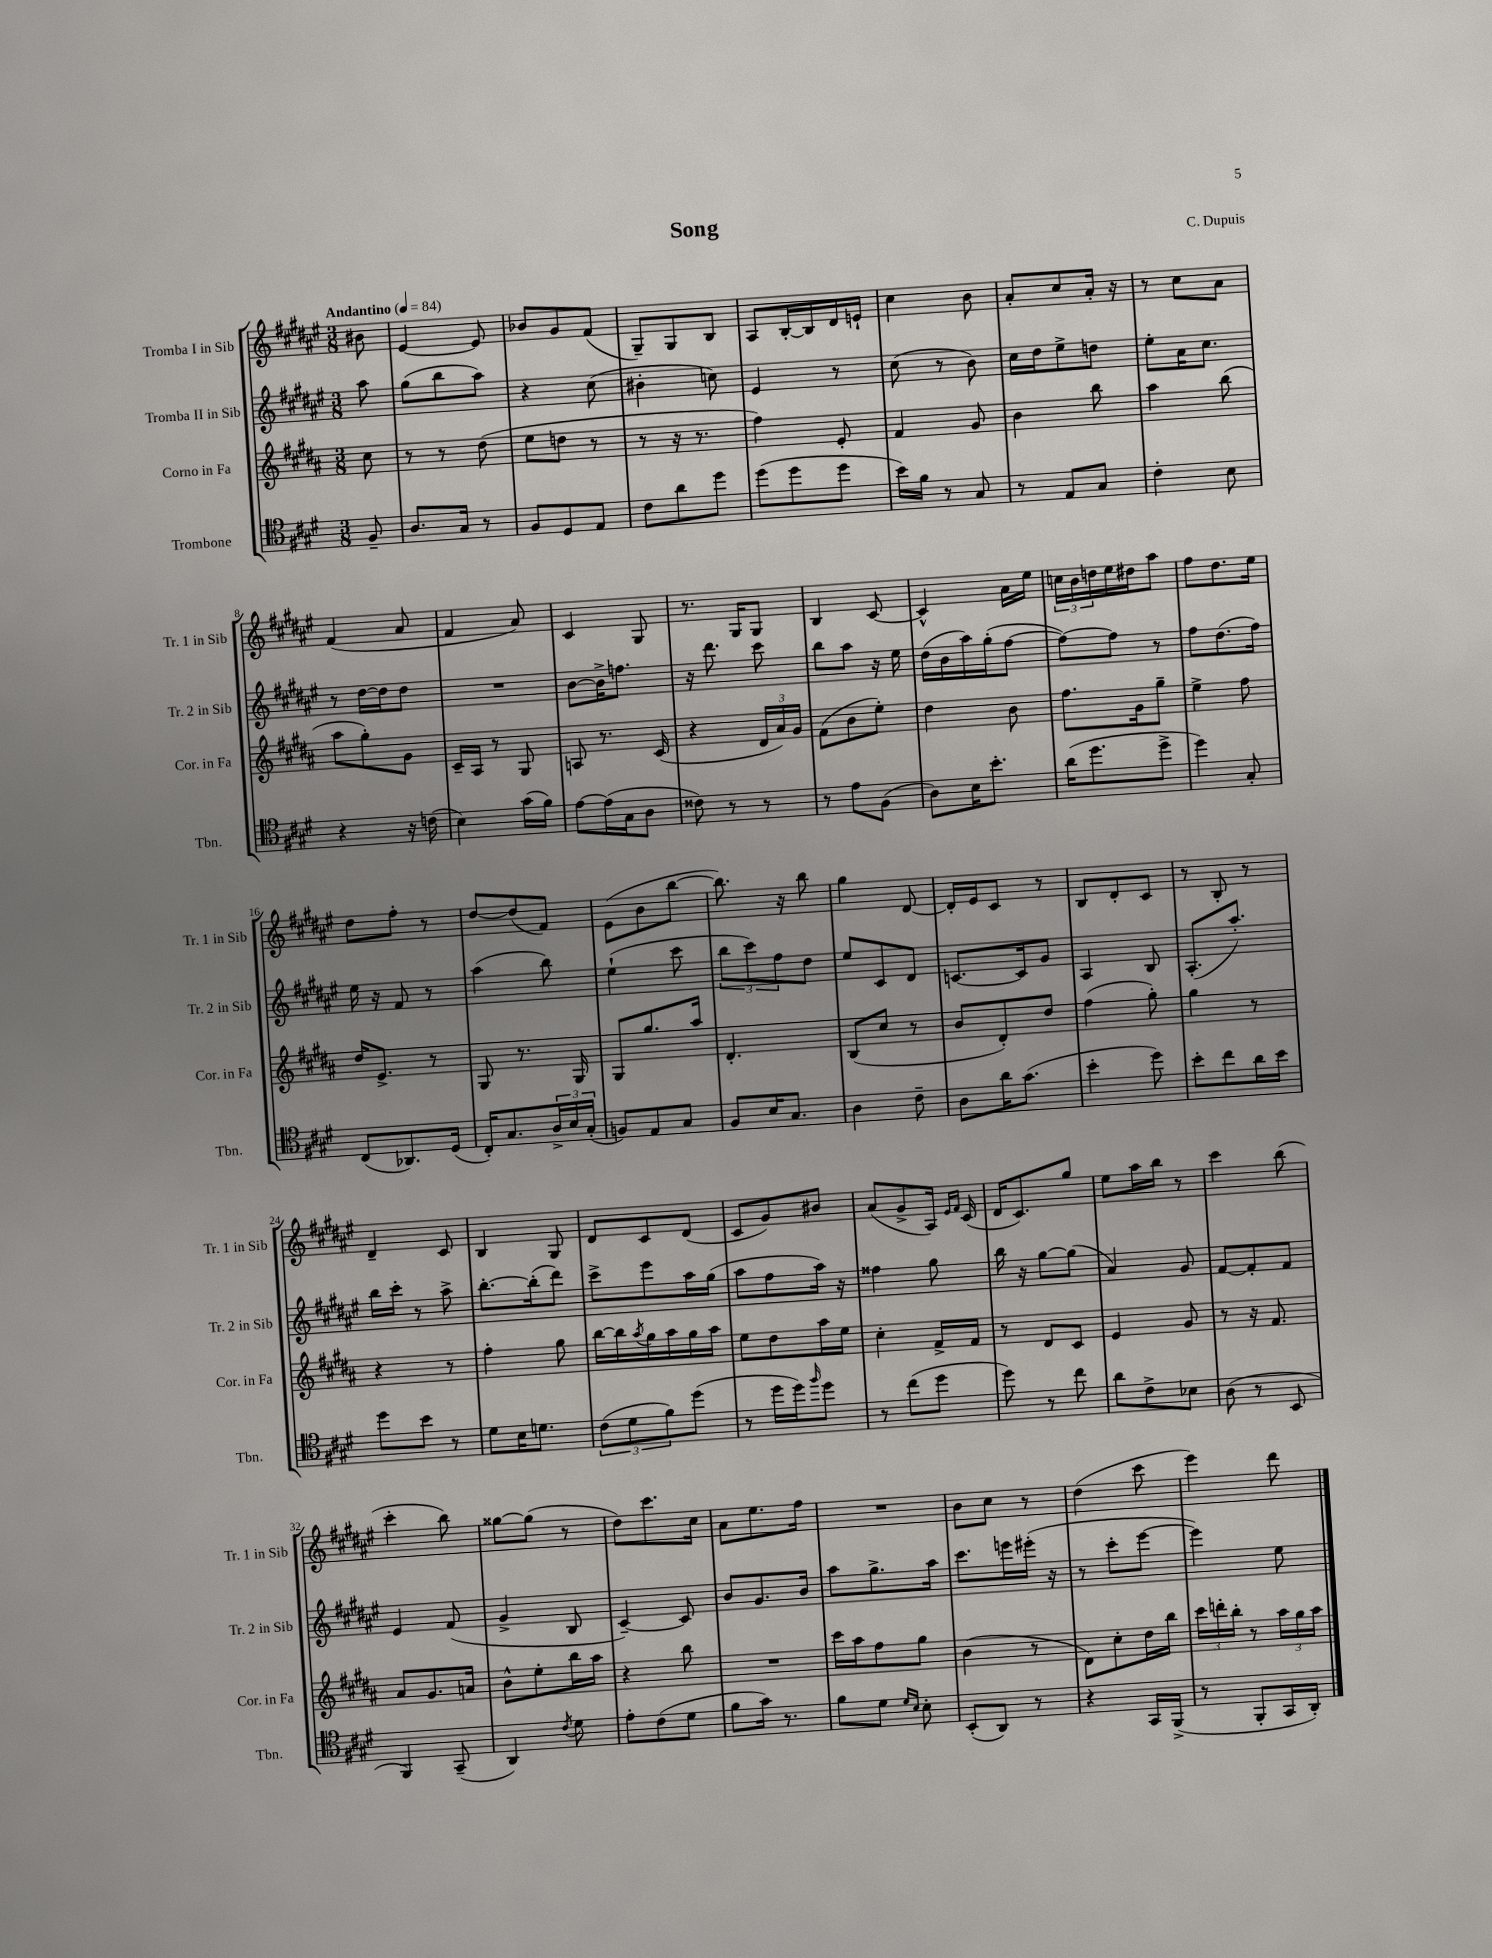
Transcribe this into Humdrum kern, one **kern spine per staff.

**kern	**kern	**kern	**kern
*staff4	*staff3	*staff2	*staff1
*clefC4	*clefG2	*clefG2	*clefG2
*k[f#c#g#d#]	*k[f#c#g#d#a#]	*k[f#c#g#d#a#e#]	*k[f#c#g#d#a#e#]
*M3/8	*M3/8	*M3/8	*M3/8
*MM84	*MM84	*MM84	*MM84
8F#~/	8cc#\	8aa#\	8b#\
=	=	=	=
8.A/L	8r	(8gg#\L	[4e#/
.	8r	8bb\	.
16G#/Jk	.	.	.
8r	(8dd#\	8aa#\J)	8e#/]
=	=	=	=
8F#/L	8ee\L	4r	8b-/L
8D#/	8dd\J	.	8g#/
8E/J	8r	(8cc#\	(8f#/J
=	=	=	=
8c#\L	8r	4b#'\	8G#~/L)
8a\	16r	.	8G#/
.	8.r	.	.
8dd#\J	.	8cc\)	8B/J
=	=	=	=
(8dd#\L	4ff#\)	4e#/	8A#/L
8dd#\	.	.	[16B'/L
.	.	.	16B/]
8dd#\J	8e'/	8r	16d#/
.	.	.	16e`/JJ
=	=	=	=
16b\LL)	4f#/	(8cc#\	4cc#\
16f#\JJ	.	.	.
8r	.	8r	.
8G#/	8g#/	8b\)	8b\
=	=	=	=
8r	4b\	16cc#\LL	8a#'/L
.	.	16dd#\J	.
8E/L	.	8ee#^\	8cc#/
8G#/J	8bb\	8dd\J	16a#'/Jk
.	.	.	16r
=	=	=	=
4c#'\	4aa#\	8ee#'\L	8r
.	.	16a#\K	8cc#\L
.	.	8.cc#\J	.
8B\	(8bb\	.	8a#\J
=	=	=	=
4r	8aa#\L	8r	(4f#/
.	8gg#'\)	[16dd#\LL	.
.	.	16dd#\]J	.
16r	8g#\J	8dd#\J	8a#/
(16c\	.	.	.
=	=	=	=
4B\)	16c#~/LL	4.r	4f#/
.	16A#/JJ	.	.
.	8r	.	.
(16g#\LL	8G#/	.	8a#/)
16f#\JJ)	.	.	.
=	=	=	=
[8e\L	8A/	[8b\L	4c#/
(16e\]L	8.r	16b^\]K	.
16G#\J	.	8.ff\J	.
8A\J	.	.	8G#/
.	(16c#/	.	.
=	=	=	=
8c##\)	4r	16r	8.r
.	.	8.ddd#\	.
8r	.	.	.
.	.	.	16G#/LK
8r	24d#/LL	8ccc#\	8G#/J
.	24a#/)	.	.
.	24g#/JJ	.	.
=	=	=	=
8r	(8f#\L	8bb\L	4B/
8e\L	8b\	8aa#\J	.
(8F#\J	8ee'\J)	16r	[8c#/
.	.	16ee#\	.
=	=	=	=
8A\L)	4dd#\	(16dd#\LL	4c#^^/]
.	.	16b\	.
16B\K	.	16aa#\)	.
8.b'\J	.	(16gg#'\J	.
.	8b\	[8ff#\J	16a#\LL
.	.	.	16ee#\JJ
=	=	=	=
(16a\LK	8.ff#\L	8ff#\_L)	24cc\LL
.	.	.	24b\
8.dd#\	.	.	.
.	.	.	24dd\
.	.	8ff#\]J	16ee#\
.	16g#\k	.	16dd#\J
8dd#^\J	8gg#~\J	8r	8aa#\J
=	=	=	=
4dd#\)	4ee^\	8ff#\L	8ff#\L
.	.	(8.dd#\	8.dd#\
8G#'/	8ff#\	.	.
.	.	16ff#\Jk)	16ee#\Jk
=	=	=	=
(8C#/L	16dd#/LK	16ee#\	8dd#\L
.	8.e^/J	16r	.
8.AA-/)	.	8f#/	8ff#'\J
.	8r	8r	8r
(16D#/Jk	.	.	.
=	=	=	=
16C#'/LK)	8G#/	(4aa#\	[8dd#/L
8.G#/	.	.	.
.	8.r	.	(8dd#/]
24A^/L	.	8bb\)	8f#/J)
24B/	.	.	.
.	16G#/	.	.
(24G#'/JJ	.	.	.
=	=	=	=
8F/L)	8G#/L	(4ee#`\	(8e#\L
8E/	8.gg#/	.	8b\
8G#/J	.	8ccc#\	[8bb\J
.	16aa#/Jk	.	.
=	=	=	=
8F#/L	4.d#'/	12bb\L	8.bb\])
.	.	12ccc#\)	.
16B/K	.	.	.
.	.	12ff#\	.
8.G#/J	.	.	16r
.	.	8dd#\J	8bb\
=	=	=	=
4A\	(8B/L	8ee#/L	4gg#\
.	8cc#/J	8c#/	.
8c#~\	8r	8d#/J	[8d#/
=	=	=	=
8A\L	8b/L	[8.c/L	16d#'/]LL
.	.	.	16e#/J
16a\K	8d#'/)	.	8c#/J
(8.g#\J	.	16c/]k	.
.	8dd#/J	8g#/J	8r
=	=	=	=
4b'\	(4ff#\	4A#/	8B/L
.	.	.	8d#'/
8dd#\)	8gg#'\)	8B/	8c#/J
=	=	=	=
8b'\L	4gg#\	(8.A#'/L	8r
8cc#\	.	.	8B'/
.	.	8.aa#'/J)	.
16a\L	8r	.	8r
16b\JJ	.	.	.
=	=	=	=
8dd#\L	4r	16bb\LL	4d#~/
.	.	16ccc#'\JJ	.
8b\J	.	8r	.
8r	8r	8aa#^\	8c#/
=	=	=	=
8d#\L	4ff#'\	[8.bb'\L	4B/
16B\K	.	.	.
8.d\J	.	(16bb'\]k	.
.	8gg#\	8ddd#\J)	8G#/
=	=	=	=
(12c#\L	[16bb\LL	8ccc#^\L	8d#/L
.	16bb\]	.	.
12d#\	.	.	.
.	8qaa#/	.	.
.	16gg#\	8eee#\	8c#/
12f#\)	.	.	.
.	16aa#\	.	.
(8dd#\J	16gg#\	16aa#\L	(8d#/J
.	16aa#\JJ	(16gg#\JJ	.
=	=	=	=
8r	8ee\L	8aa#\L	8c#/L
16dd#\LL	8dd#\	8ff#\	8g#/)
16dd#\J)	.	.	.
16qqff#/	.	.	.
8dd#\J	16aa#\L	16aa#\Jk)	8b#/J
.	16ee\JJ	16r	.
=	=	=	=
8r	4cc#'\	4ff##\	(8a#/L
(8cc#\L	.	.	8g#^/
8dd#\J	16f#^/LL	8gg#\	16A#/Jk)
.	.	.	16qqe#/LL
.	.	.	16qqf#/JJ
.	16f#/JJ	.	(16c#/
=	=	=	=
8dd#\)	8r	16bb\	16d#/LK
.	.	16r	8.c#/)
8r	8d#/L	[8gg#\L	.
8cc#\	8c#/J	(8gg#\]J	8gg#/J
=	=	=	=
8a\L	4e/	4a#/)	8ee#\L
8c#^\	.	.	16aa#\L
.	.	.	16bb\JJ
8B-\J	8g#/	8g#/	8r
=	=	=	=
(8A\	8r	[8f#/L	4ccc#\
8r	16r	8f#'/]	.
.	8.f#/	.	.
8BB/	.	8f#/J	(8bb\
=	=	=	=
4FF#/)	8a#/L	4e#/	4ccc#'\
.	8.g#/	.	.
(8GG#~/	.	(8f#/	8bb\)
.	16a/Jk	.	.
=	=	=	=
4AA/)	8b^^\L	4g#^/	[8gg##\L
.	8ee'\	.	(8gg##\]J
8qc#/	.	.	.
8d#\	16bb\L	8B/	8r
.	16aa#\JJ	.	.
=	=	=	=
8e'\L	4r	[4c#~/)	8dd#\L)
(8c#\	.	.	8.ccc#\
8d#\J	8bb\	8c#/]	.
.	.	.	16cc#\Jk
=	=	=	=
8f#\L	4.r	8b/L	8a#\L
16g#\Jk)	.	8.g#/	8.ee#\
8.r	.	.	.
.	.	16b/Jk	16ff#\Jk
=	=	=	=
8f#\L	16ccc#\LL	8aa#\L	4.r
.	16aa#\J	.	.
8d#\J	8ff#\	8.gg#^\	.
16qqd#/LL	.	.	.
16qqB/JJ	.	.	.
8B'\	8gg#\J	.	.
.	.	16aa#\Jk	.
=	=	=	=
(8BB'/L	(4b\	8.ccc#\L	8b\L
8AA/J)	.	.	8cc#\J
.	.	16eee\L	.
8r	8r	(16eee#'\JJ	8r
.	.	16r	.
=	=	=	=
4r	8d#\L)	8r	(4dd#\
.	8cc#'\	8ccc#'\L	.
16GG#/LL	16dd#\L	[8eee#\J	8ccc#\
(16FF#^/JJ	16bb\JJ	.	.
=	=	=	=
8r	24ccc#\LL	4eee#\])	4eee#\)
.	24ddd'\	.	.
.	24bb'\JJ	.	.
8FF#'/L	8r	.	.
16GG#/L	24aa#\LL	8ee#\	8ddd#\
.	24gg#\	.	.
16AA'/JJ)	.	.	.
.	24aa#\JJ	.	.
==	==	==	==
*-	*-	*-	*-
